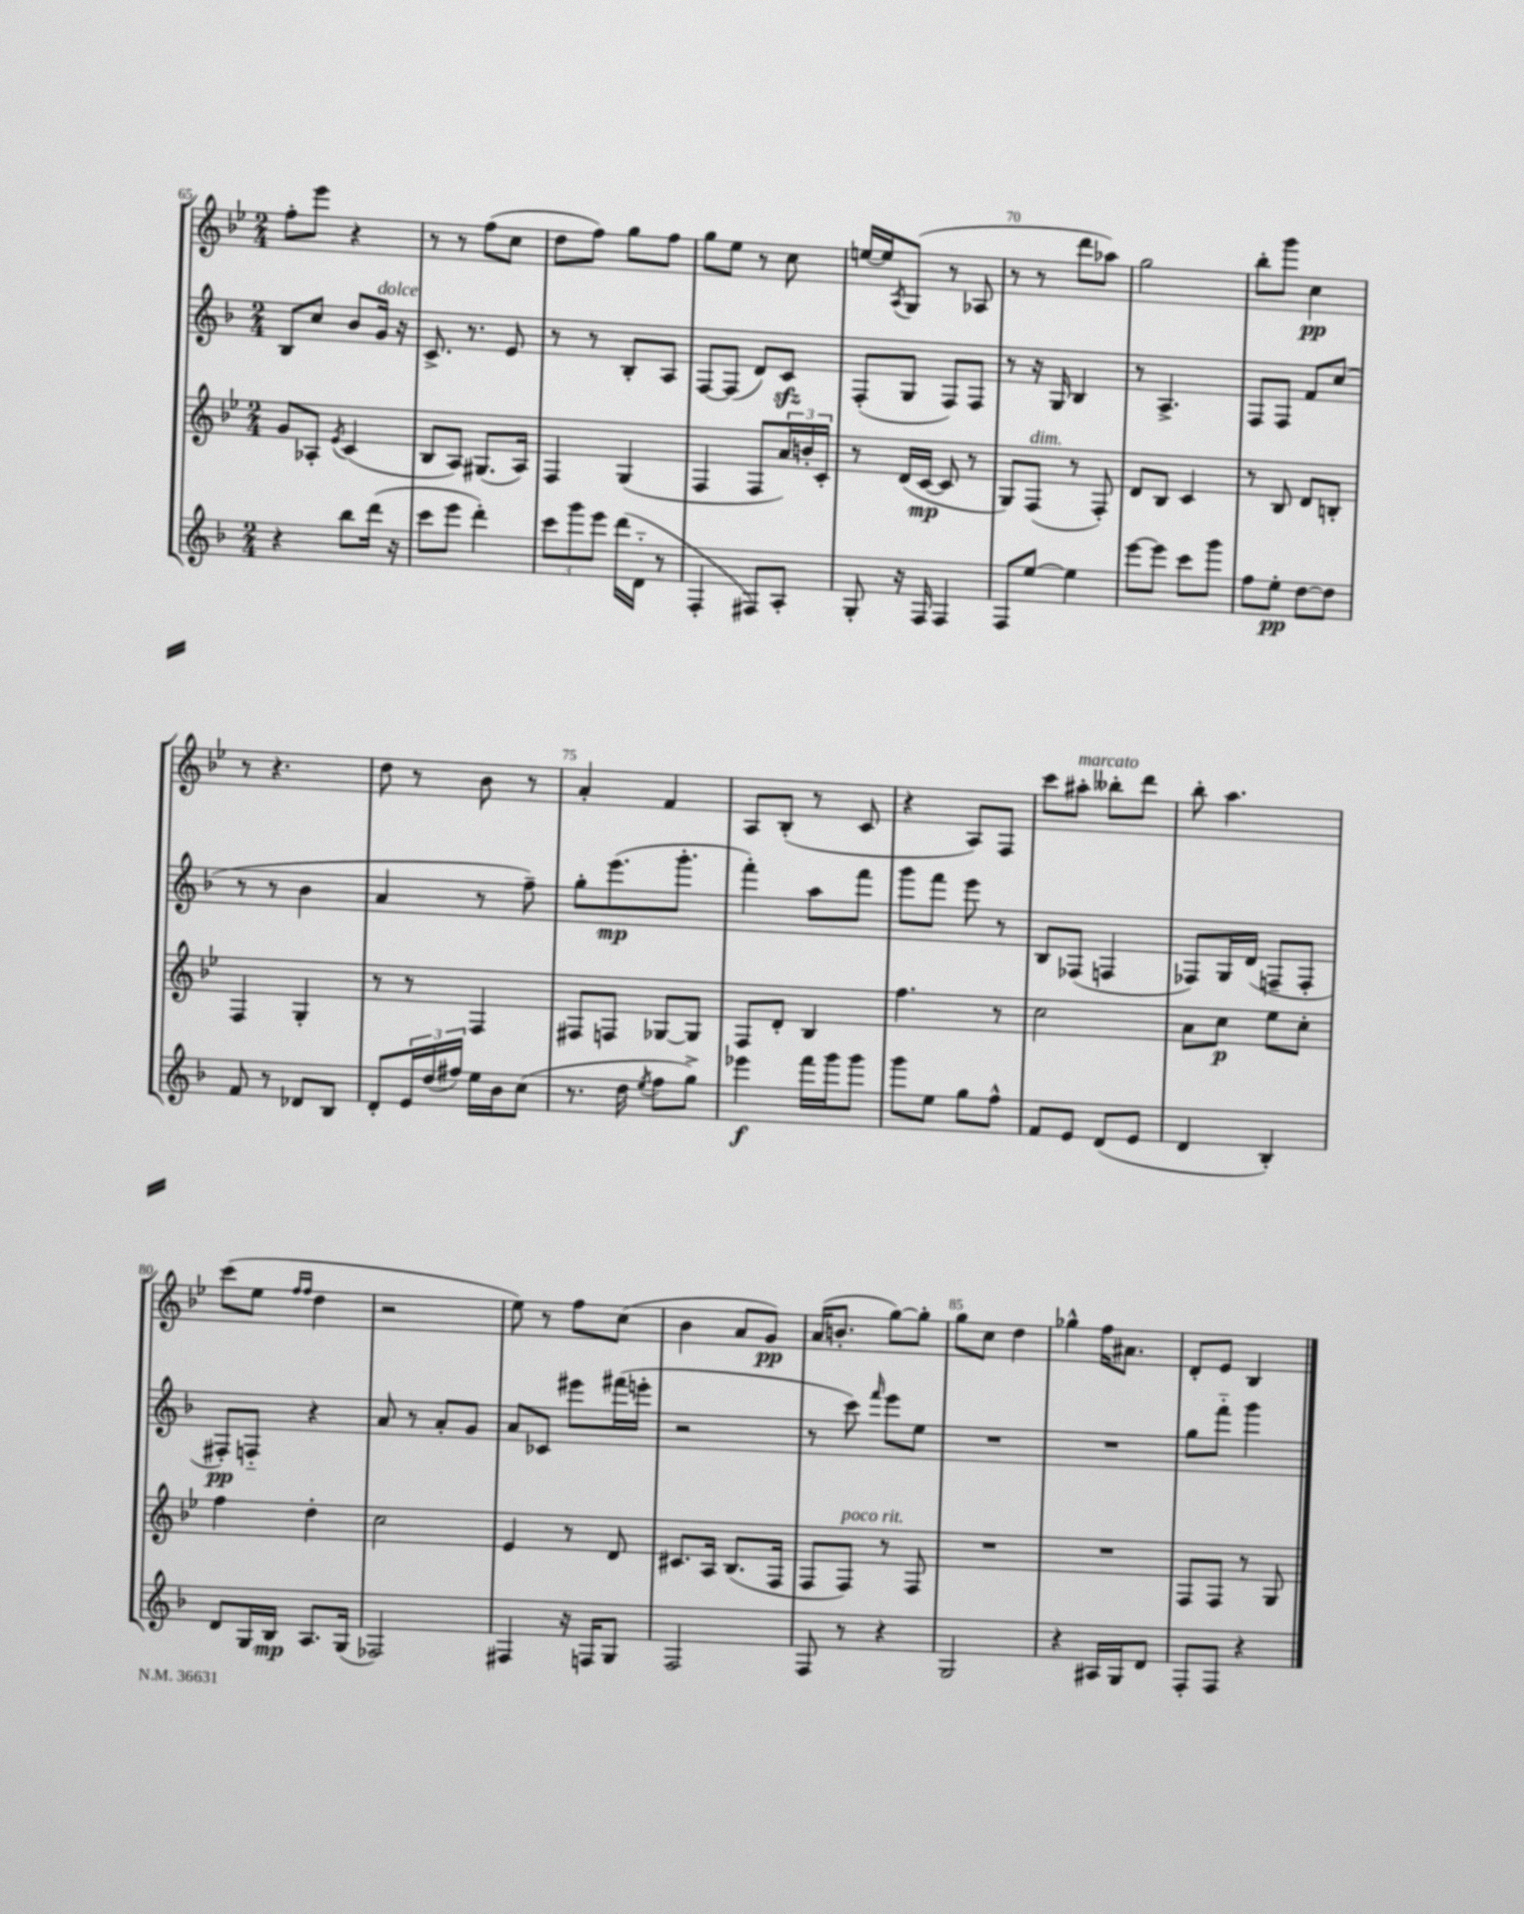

**kern	**kern	**kern	**kern
*staff4	*staff3	*staff2	*staff1
*clefG2	*clefG2	*clefG2	*clefG2
*k[b-]	*k[b-e-]	*k[b-]	*k[b-e-]
*M2/4	*M2/4	*M2/4	*M2/4
4r	8g	8B-	8ff'
.	8A-'	8cc	8eee-
.	8qe-	.	.
8bb-	(4c	8b-	4r
(16ddd	.	16g	.
16r	.	16r	.
=	=	=	=
8ccc	8B-	8.c^	8r
8eee	8A)	.	8r
.	.	8.r	.
4ddd')	(8.G#	.	(8ff
.	.	8e	8cc
.	16A)	.	.
=	=	=	=
12ccc	4F	8r	8dd
12ggg	.	.	.
.	.	8r	8ff)
12eee	.	.	.
(16ddd	(4G	8B-'	8gg
16d'~	.	.	.
8r	.	8A	8ff
=	=	=	=
4F'	4F	[8F	8gg
.	.	(8F]	8ee-
8F#)	8F	8d)	8r
8A'	24a)	8c	8cc
.	24b'	.	.
.	24c'	.	.
=	=	=	=
8G'	8r	(8F'	[16ee
.	.	.	16ee]
.	.	.	8qA
16r	(16d	8G	(8G
16F	[16c	.	.
4F	8c]	8F)	8r
.	8r	8F	8A-
=	=	=	=
8F	8G)	8r	8r
[8ee	(8F	16r	8r
.	.	16G	.
4ee]	8r	4B-	8ddd
.	8F')	.	8aa-)
=	=	=	=
[8eee	8d	8r	2gg
8eee]	8B-	4.A^	.
8ccc	4c	.	.
8ggg	.	.	.
=	=	=	=
8ff	8r	8F	8bb-'
8ee'	8B-	8F	8ggg
[8dd	8d	8f	4cc
8dd]	8B'	(8cc	.
=	=	=	=
8f	4F	8r	8r
8r	.	8r	4.r
8d-	4G'	4b-	.
8B-	.	.	.
=	=	=	=
8d'	8r	4a	8dd
24e	8r	.	8r
(24dd	.	.	.
24ff#)	.	.	.
16ee	4F	8r	8b-
16b-	.	.	.
(8cc	.	8ff~)	8r
=	=	=	=
8.r	8F#	8gg'	4a'
.	8F	(8.eee	.
16dd	.	.	.
8qee	.	.	.
8ff	[8G-	.	4f
.	.	8.ggg'	.
8gg^)	8G-]	.	.
=	=	=	=
4eee-	8F	4fff')	8A
.	8d'	.	(8B-'
16fff	4B-	8aa	8r
16ggg	.	.	.
8ggg	.	8fff	8c
=	=	=	=
8ggg	4.ff	8ggg	4r
8ee	.	8fff	.
8gg	.	8eee	8A)
8ff^^	8r	8r	8F
=	=	=	=
8f	2cc	8B-	8ccc
8e	.	(8F-	8aa#'
(8d	.	4F	8bb--'
8e	.	.	8ddd
=	=	=	=
4d	8a	8F-)	8bb-'
.	8cc	16G	4.aa
.	.	(16d	.
4B-')	8ee-	8F~	.
.	8cc'	8F'	.
=	=	=	=
8d	4ff	8F#')	(8ccc
16G	.	8F'~	8ee-
16B-	.	.	.
.	.	.	16qqff
.	.	.	16qqff
8.A	4dd'	4r	4dd
(16G	.	.	.
=	=	=	=
2F-)	2cc	8a	2r
.	.	8r	.
.	.	8a'	.
.	.	8g	.
=	=	=	=
4F#	4e-	8a	8ee-)
.	.	8c-	8r
16r	8r	8eee#	8ff
16F	.	.	.
8G	8d	(16fff#	(8cc
.	.	16eee'	.
=	=	=	=
2F	8.c#	2r	4b-
.	16A	.	.
.	(8.B-	.	8a
.	.	.	8g)
.	16F	.	.
=	=	=	=
8F	8F	8r	(16a
.	.	.	8.b'
8r	8F)	8ccc)	.
.	.	16qqfff	.
4r	8r	8eee	[8gg)
.	8F	8ee	8gg']
=	=	=	=
2G	2r	2r	8gg
.	.	.	8cc
.	.	.	4dd
=	=	=	=
4r	2r	2r	4gg-^^
16A#	.	.	16ff
16G	.	.	8.a#
8d	.	.	.
=	=	=	=
8F'	8F	8gg	8d'
8F	8F	8fff'~	8e-
4r	8r	4ggg	4B-
.	8G	.	.
==	==	==	==
*-	*-	*-	*-
